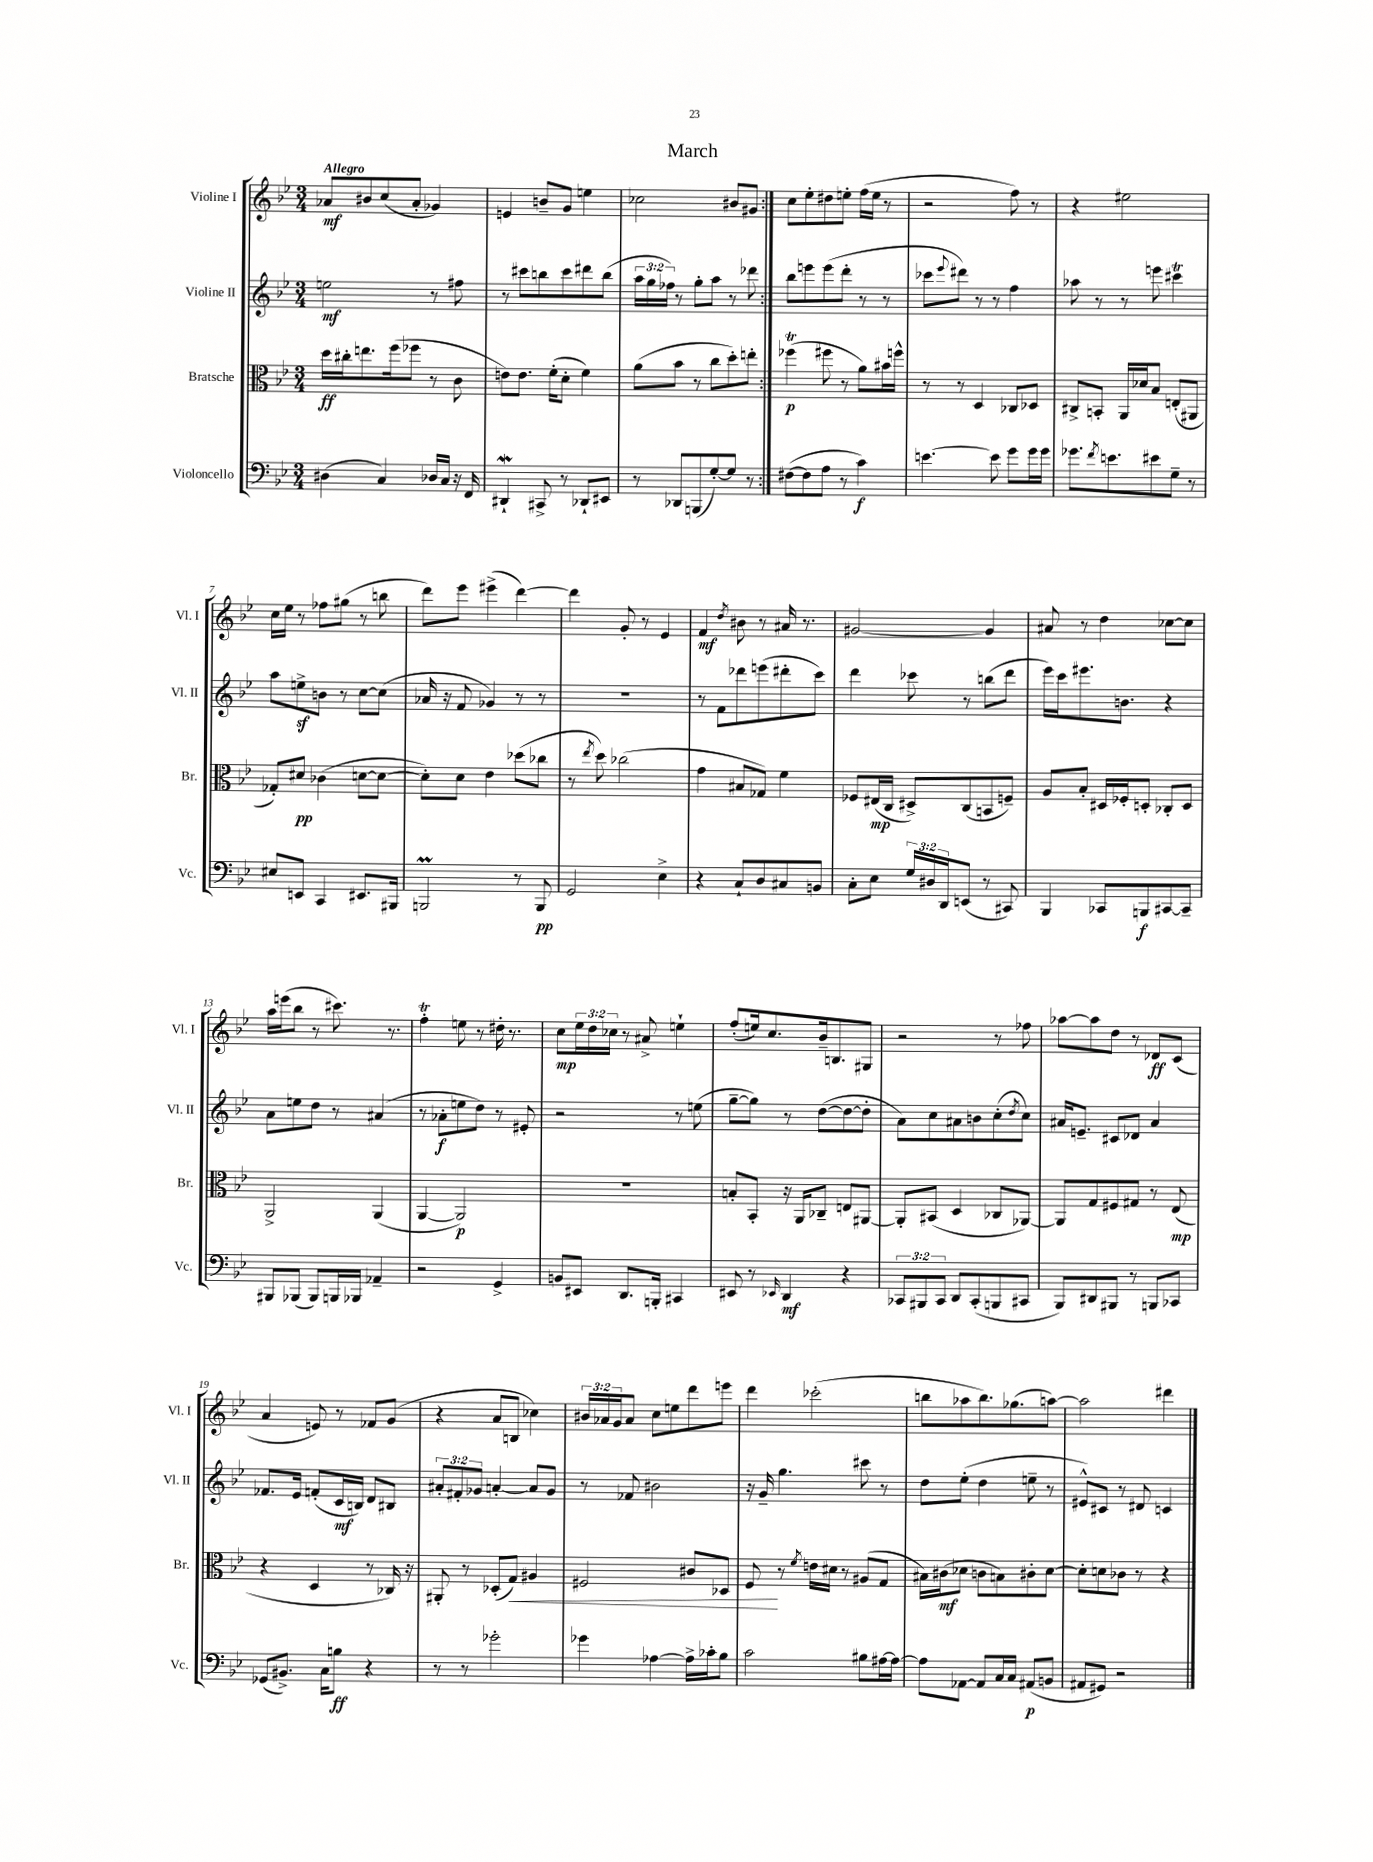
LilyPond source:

\header { title = "March" }
<<
\new StaffGroup <<
\new Staff = "s0" \with { instrumentName = "Violine I" shortInstrumentName = "Vl. I" } {
    \clef treble \key bes \major \numericTimeSignature \time 3/4 \override Staff.TupletNumber.text = #tuplet-number::calc-fraction-text \tempo "Allegro"
    \repeat volta 2 { aes'8\mf bis'8 c''8( aes'8-. ges'4) |
    e'4 b'8-- g'8 e''4 |
    ces''2 bis'8 gis'8 | }
    c''8 ees''8-. dis''8 e''8-. f''16( e''16 r8 |
    r2 f''8) r8 |
    r4 eis''2 |
    c''16 ees''16 r8 fes''8 gis''8( r8 b''8 |
    d'''8) ees'''8 eis'''4->( d'''4~) |
    d'''4 g'8-. r8 ees'4 |
    f'4\mf \acciaccatura { d''8 } bis'8 r8 ais'16 r8. |
    gis'2~ gis'4 |
    ais'8 r8 d''4 ces''8~ ces''8 |
    a''16 e'''16( bes''8 r8 cis'''8.) r8. |
    f''4-.\trill e''8 r8 dis''16-. r8. |
    c''8\mp \tuplet 3/2 { ees''16 d''16 ces''16 } r8 ais'8-> e''4-! |
    f''8-.( e''16) c''8. bes'16-- b8. gis8 |
    r2 r8 fes''8 |
    aes''8~ aes''8 d''8 r8 des'8\ff c'8( |
    a'4 e'8) r8 fes'8 g'8( |
    r4 a'8 b8 ces''4) |
    \tuplet 3/2 { bis'16 aes'16 g'16 } aes'8 c''8 e''8 d'''8 e'''8 |
    d'''4 ces'''2-.( |
    b''8 aes''8 b''8.) ges''8.( a''8~) |
    a''2 dis'''4 \bar "|." |
}
\new Staff = "s1" \with { instrumentName = "Violine II" shortInstrumentName = "Vl. II" } {
    \clef treble \key bes \major \numericTimeSignature \time 3/4 \override Staff.TupletNumber.text = #tuplet-number::calc-fraction-text
    \repeat volta 2 { e''2\mf r8 fis''8 |
    r8 cis'''8 b''8 cis'''8 dis'''8 b''8( |
    \tuplet 3/2 { a''16 g''16 fes''16) } r8 g''8-. a''8 r8 des'''8 | }
    bes''8 e'''8 e'''8( d'''8-. r8 r8 |
    ces'''8 \appoggiatura { ees'''8 } dis'''8) r8 r8 f''4 |
    aes''8 r8 r8 e'''8 cis'''4\trill |
    a''8 e''8->\sf b'8 r8 c''8~ c''8( |
    aes'16 r16 f'8 ges'4) r8 r8 |
    R2. |
    r8 f'8 des'''8 e'''8( dis'''8-. c'''8) |
    d'''4 ces'''8 r8 b''8( d'''8 |
    ees'''16) c'''16 eis'''8. b'8. r4 |
    a'8 e''8 d''8 r8 ais'4( |
    r8 aes'8-.\f e''8 d''8) r8 eis'8-. |
    r2 r8 e''8( |
    g''8~-- g''8) r8 d''8~( d''8~ d''8-. |
    a'8) c''8 ais'8 b'8 c''8-.( \acciaccatura { d''8 } c''8) |
    ais'16 e'8.-- cis'8 des'8 ais'4 |
    fes'8. ees'16 f'8-.( c'16\mf b16) d'8 bis8 |
    \tuplet 3/2 { ais'8-. fis'8-. ges'8 } a'4~-. a'8 ges'8 |
    r8 fes'8 bis'2 |
    r16 g'16-- g''4. cis'''8 r8 |
    d''8 ees''8-.( d''4 e''8-- r8 |
    eis'8-^) cis'8 r8 dis'8 c'4 \bar "|." |
}
\new Staff = "s2" \with { instrumentName = "Bratsche" shortInstrumentName = "Br." } {
    \clef alto \key bes \major \numericTimeSignature \time 3/4
    \repeat volta 2 { d''16\ff cis''16-. e''8. f''16( fes''8 r8 c'8 |
    e'8) e'8. f'16-.( d'8-. f'4) |
    a'8( bes'8 r8 c''8 d''8-.) e''8-. | }
    fes''4\trill\p( fis''8 r8 a'8) bis'16 f''16-^ |
    r8 r8 d4 ces8 des8 |
    cis8-> b,8-. a,16 des'16 bes8 e8-.( ais,8 |
    ges8-.) dis'8\pp ces'4( d'8~ d'8~ |
    d'8-.) d'8 ees'4 des''8( ces''8 |
    r8 \acciaccatura { ees''8 } d''8) ces''2( |
    g'4 bis8 ges8) f'4 |
    fes8 eis16\mp( c16 dis8->) c8( b,8 f8--) |
    a8 bes8-. dis16 fes16-. d8-. ces8-. d8 |
    a,2-> a,4( |
    a,4~ a,2\p) |
    R2. |
    b8-. bes,8-. r16 a,16 ces8-- e8 ais,8~ |
    ais,8-. bis,8( d4 ces8 aes,8~) |
    aes,8 g8 fis8 gis8 r8 ees8\mp( |
    r4 d4 r8 ces16) r16 |
    ais,8-. r8 des8-.( g8\<) ais4 |
    fis2 cis'8 des8 |
    f8\! r8 \acciaccatura { f'8 } e'16 dis'16 r8 ais8( g8 |
    bis16) cis'16\mf( des'8 c'8 b8) cis'8-. des'8~ |
    des'8-. d'8 ces'8 r8 r4 \bar "|." |
}
\new Staff = "s3" \with { instrumentName = "Violoncello" shortInstrumentName = "Vc." } {
    \clef bass \key bes \major \numericTimeSignature \time 3/4 \override Staff.TupletNumber.text = #tuplet-number::calc-fraction-text
    \repeat volta 2 { dis4( c4) des16 c16 r16 f,16 |
    dis,4-!\mordent cis,8-> r8 des,8-! eis,8 |
    r8 des,8 b,,8( g8~-.) g8 r8 | }
    fis8~( fis8 a8 r8 c'4\f) |
    e'4.~ e'8 g'8 g'16 g'16 |
    ges'8. \acciaccatura { f'8 } e'8. eis'8 g8-- r8 |
    eis8 e,8 c,4 eis,8. bis,,16 |
    b,,2\prall r8 b,,8\pp |
    g,2 ees4-> |
    r4 c8-! d8 cis8 b,8 |
    c8-. ees8 \tuplet 3/2 { g16 dis16 d,16 } e,8( r8 cis,8) |
    bes,,4 ces,8 b,,8\f cis,8~ cis,8-- |
    bis,,8 bes,,8( bes,,8) b,,16 bes,,16 aes,4-- |
    r2 g,4-> |
    b,8 eis,8 d,8. b,,16-. cis,4 |
    eis,8 r8 \grace { ees,16 } d,4\mf r4 |
    \tuplet 3/2 { ces,8 bis,,8 ces,8 } d,8 ces,8-.( b,,8 cis,8 |
    bes,,8) dis,8 bis,,8 r8 b,,8 ces,8 |
    ges,8( bis,8.->) c16 b8\ff r4 |
    r8 r8 ges'2-. |
    ges'4 aes4~ aes16-> ces'16-. bes8 |
    c'2 bis8 ais16~ ais16~ |
    ais8 aes,8~ aes,8 c16 c16 ais,8\p( b,8 |
    ais,8 gis,8) r2 \bar "|." |
}
>>
>>
